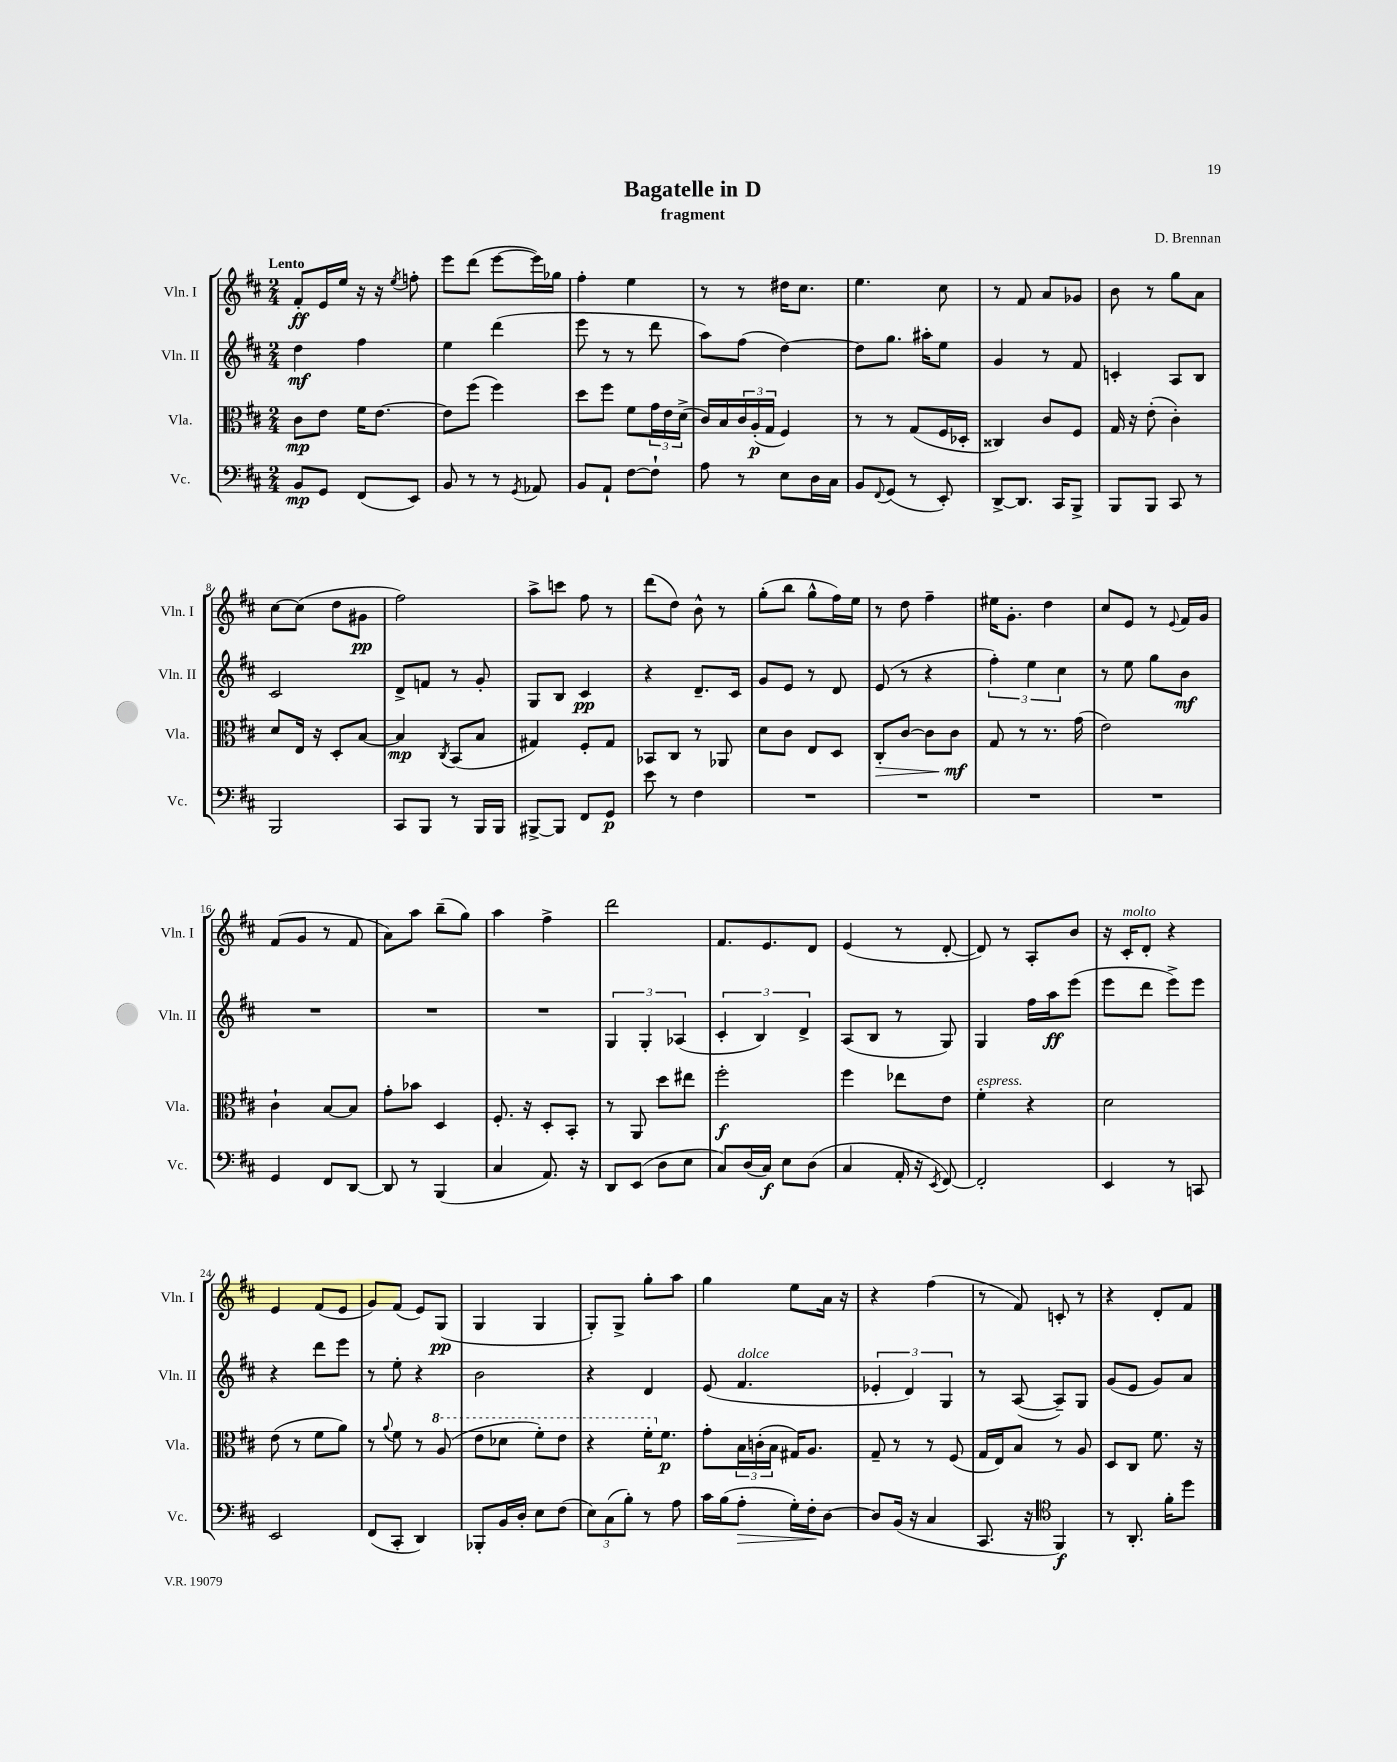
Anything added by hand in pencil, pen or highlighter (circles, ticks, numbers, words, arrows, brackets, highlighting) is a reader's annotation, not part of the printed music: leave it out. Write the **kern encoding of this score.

**kern	**dynam	**kern	**dynam	**kern	**dynam	**kern	**dynam
*part4	*part4	*part3	*part3	*part2	*part2	*part1	*part1
*staff4	*staff4	*staff3	*staff3	*staff2	*staff2	*staff1	*staff1
*I"Vc.	*	*I"Vla.	*	*I"Vln. II	*	*I"Vln. I	*
*I'Vc.	*	*I'Vla.	*	*I'Vln. II	*	*I'Vln. I	*
*clefF4	*	*clefC3	*	*clefG2	*	*clefG2	*
*k[f#c#]	*	*k[f#c#]	*	*k[f#c#]	*	*k[f#c#]	*
*M2/4	*	*M2/4	*	*M2/4	*	*M2/4	*
=1	=1	=1	=1	=1	=1	=1	=1
!	!	!	!	!	!	!LO:TX:a:B:t=Lento	!
8BB/L	mp	8c#\L	mp	4dd\	mf	8f#'/L	ff
8GG/J	.	8e\J	.	.	.	16e/L	.
.	.	.	.	.	.	16ee/JJ	.
(8FF#/L	.	16f#\KL	.	4ff#\	.	16r	.
.	.	[8.e\J	.	.	.	16r	.
.	.	.	.	.	.	8qee/	.
8EE/J)	.	.	.	.	.	8ffn'\	.
=2	=2	=2	=2	=2	=2	=2	=2
8BB/	.	8e\L]	.	4ee\	.	8eee\L	.
8r	.	(8ff#\J	.	.	.	(8ddd\J	.
8r	.	4ff#\)	.	(4ddd\	.	[8eee\L	.
8qGG/	.	.	.	.	.	.	.
8AA-X/	.	.	.	.	.	16eee\L])	.
.	.	.	.	.	.	16gg-X\JJ	.
=3	=3	=3	=3	=3	=3	=3	=3
8BB/L	.	8dd\L	.	8eee\	.	4ff#'\	.
8AA`/J	.	8ff#\J	.	8r	.	.	.
[8F#\L	.	8f#\L	.	8r	.	4ee\	.
8F#`\J]	.	24g\L	.	8ddd\	.	.	.
.	.	24e\	.	.	.	.	.
.	.	(24d^\JJ	.	.	.	.	.
=4	=4	=4	=4	=4	=4	=4	=4
8A\	.	16c#/LL)	.	8aa\L)	.	8r	.
.	.	16B/	.	.	.	.	.
8r	.	24c#/	.	(8ff#\J	.	8r	.
.	.	(24A'/	p	.	.	.	.
.	.	24G/JJ	.	.	.	.	.
8E\L	.	4F#/)	.	[4dd\)	.	16dd#X\KL	.
.	.	.	.	.	.	8.cc#\J	.
16D\L	.	.	.	.	.	.	.
16C#\JJ	.	.	.	.	.	.	.
=5	=5	=5	=5	=5	=5	=5	=5
8BB/L	.	8r	.	8dd\L]	.	4.ee\	.
8qqFF#/	.	.	.	.	.	.	.
(8GG/J	.	8r	.	8.gg\J	.	.	.
8r	.	(8G/L	.	.	.	.	.
.	.	.	.	16aa#X'\KL	.	.	.
8EE'/)	.	16F#/L	.	8ee\J	.	8cc#\	.
.	.	16D-X'/JJ	.	.	.	.	.
=6	=6	=6	=6	=6	=6	=6	=6
[8DD^/L	.	4C##X/)	.	4g/	.	8r	.
8.DD/J]	.	.	.	.	.	8f#/	.
.	.	8c#/L	.	8r	.	8a/L	.
16CC#/KL	.	.	.	.	.	.	.
8BBB^/J	.	8F#/J	.	8f#/	.	8g-X/J	.
=7	=7	=7	=7	=7	=7	=7	=7
8BBB/L	.	16G/	.	4cn'/	.	8b\	.
.	.	16r	.	.	.	.	.
8BBB/J	.	(8e'\	.	.	.	8r	.
8CC#/	.	4c#'\)	.	8A/L	.	8gg\L	.
8r	.	.	.	8B/J	.	8a\J	.
!!LO:LB:g=z
=8	=8	=8	=8	=8	=8	=8	=8
2BBB/	.	8d/L	.	2c#/	.	[8cc#\L	.
.	.	16E/Jk	.	.	.	(8cc#\J]	.
.	.	16r	.	.	.	.	.
.	.	8D'/L	.	.	.	8dd\L	.
.	.	[8B/J	.	.	.	8g#X\J	pp
=9	=9	=9	=9	=9	=9	=9	=9
8CC#/L	.	4B/]	mp	8d^/L	.	2ff#\)	.
8BBB/J	.	.	.	8fn/J	.	.	.
.	.	8qC#/	.	.	.	.	.
8r	.	(8BB/L	.	8r	.	.	.
16BBB/LL	.	8B/J	.	8g'/	.	.	.
16BBB/JJ	.	.	.	.	.	.	.
=10	=10	=10	=10	=10	=10	=10	=10
[8BBB#X^/L	.	4G#X/)	.	8G/L	.	8aa^\L	.
8BBB#/J]	.	.	.	8B/J	.	8cccn\J	.
8FF#/L	.	8F#'/L	.	4c#/	pp	8ff#\	.
8GG/J	p	8G#/J	.	.	.	8r	.
=11	=11	=11	=11	=11	=11	=11	=11
8e\	.	8BB-X/L	.	4r	.	(8ddd\L	.
8r	.	8C#/J	.	.	.	8dd\J)	.
4F#\	.	8r	.	8.d~/L	.	8b^^\	.
.	.	8AA-X/	.	.	.	8r	.
.	.	.	.	16c#/Jk	.	.	.
=12	=12	=12	=12	=12	=12	=12	=12
2r	.	8d\L	.	8g/L	.	(8gg'\L	.
.	.	8c#\J	.	8e/J	.	8bb\J	.
.	.	8E/L	.	8r	.	8gg^^\L	.
.	.	8D/J	.	8d/	.	16ff#\L)	.
.	.	.	.	.	.	16ee\JJ	.
=13	=13	=13	=13	=13	=13	=13	=13
!	!	!	!LO:HP:b	!	!	!	!
2r	.	8C#'/L	>	(8e/	.	8r	.
.	.	[8c#/J	.	8r	.	8dd\	.
.	.	8c#\L]	.	4r	.	4ff#~\	.
.	.	8c#\J	mf	.	.	.	.
.	.	.	]	.	.	.	.
=14	=14	=14	=14	=14	=14	=14	=14
2r	.	8G/	.	6ff#'\)	.	16ee#X\KL	.
.	.	.	.	.	.	8.g'\J	.
.	.	8r	.	.	.	.	.
.	.	.	.	6ee\	.	.	.
.	.	8.r	.	.	.	4dd\	.
.	.	.	.	6cc#\	.	.	.
.	.	(16g\	.	.	.	.	.
=15	=15	=15	=15	=15	=15	=15	=15
2r	.	2e\)	.	8r	.	8cc#/L	.
.	.	.	.	8ee\	.	8e/J	.
.	.	.	.	8gg\L	.	8r	.
.	.	.	.	.	.	8qqe/	.
.	.	.	.	8b\J	mf	16f#/LL	.
.	.	.	.	.	.	16g/JJ	.
!!LO:LB:g=z
=16	=16	=16	=16	=16	=16	=16	=16
4GG/	.	4c#`\	.	2r	.	(8f#/L	.
.	.	.	.	.	.	8g/J	.
8FF#/L	.	[8B/L	.	.	.	8r	.
[8DD/J	.	8B/J]	.	.	.	8f#/	.
=17	=17	=17	=17	=17	=17	=17	=17
8DD/]	.	8g'\L	.	2r	.	8a\L)	.
8r	.	8b-X\J	.	.	.	8aa\J	.
(4BBB/	.	4D/	.	.	.	(8bb~\L	.
.	.	.	.	.	.	8gg\J)	.
=18	=18	=18	=18	=18	=18	=18	=18
4C#/	.	8.F#'/	.	2r	.	4aa\	.
.	.	16r	.	.	.	.	.
8.AA/)	.	8D'/L	.	.	.	4ff#^\	.
.	.	8BB'/J	.	.	.	.	.
16r	.	.	.	.	.	.	.
=19	=19	=19	=19	=19	=19	=19	=19
8DD/L	.	8r	.	6G/	.	2ddd\	.
(8EE/J	.	8AA/	.	.	.	.	.
.	.	.	.	6G'/	.	.	.
8D\L	.	8dd\L	.	.	.	.	.
.	.	.	.	(6A-X/	.	.	.
8E\J	.	8ee#X\J	.	.	.	.	.
=20	=20	=20	=20	=20	=20	=20	=20
8C#/L)	.	2ff#'\	f	6c#'/	.	8.f#/L	.
(16D/L	.	.	.	.	.	.	.
.	.	.	.	6B/)	.	.	.
16C#/JJ)	f	.	.	.	.	8.e/	.
8E\L	.	.	.	.	.	.	.
.	.	.	.	6d^/	.	.	.
(8D\J	.	.	.	.	.	8d/J	.
=21	=21	=21	=21	=21	=21	=21	=21
4C#/	.	4ff#\	.	(8A/L	.	(4e/	.
.	.	.	.	8B/J	.	.	.
16AA'/	.	8ee-X\L	.	8r	.	8r	.
16r	.	.	.	.	.	.	.
8qEE/	.	.	.	.	.	.	.
[8FF#/)	.	8e\J	.	8G/)	.	[8d'/	.
=22	=22	=22	=22	=22	=22	=22	=22
!	!	!LO:TX:a:i:t=espress.	!	!	!	!	!
2FF#'/]	.	4f#'\	.	4G/	.	8d/])	.
.	.	.	.	.	.	8r	.
.	.	4r	.	16ff#\LL	.	8A'/L	.
.	.	.	.	16aa\J	ff	.	.
.	.	.	.	(8eee\J	.	8b/J	.
=23	=23	=23	=23	=23	=23	=23	=23
4EE/	.	2d\	.	8eee\L	.	16r	.
!	!	!	!	!	!	!LO:TX:a:i:t=molto	!
.	.	.	.	.	.	16c#'/KL	.
.	.	.	.	8ddd\J	.	8d'/J	.
8r	.	.	.	8eee^\L)	.	4r	.
8CCn/	.	.	.	8eee\J	.	.	.
!!LO:LB:g=z
=24	=24	=24	=24	=24	=24	=24	=24
2EE/	.	(8e\	.	4r	.	4e/	.
.	.	8r	.	.	.	.	.
.	.	8f#\L	.	8ddd\L	.	(8f#/L	.
.	.	8a\J)	.	8eee\J	.	8e/J	.
=25	=25	=25	=25	=25	=25	=25	=25
(8FF#/L	.	8r	.	8r	.	8g/L)	.
.	.	8qqa/	.	.	.	.	.
8CC#'/J	.	8f#\	.	8ee'\	.	(8f#/J	.
4DD/)	.	8r	.	4r	.	8e/L)	.
*	*	*8va	*	*	*	*	*
.	.	(8a/	.	.	.	(8G/J	pp
=26	=26	=26	=26	=26	=26	=26	=26
8BBB-X'/L	.	8ee\L	.	2b\	.	4G/	.
16BB/L	.	8dd-X\J	.	.	.	.	.
16D'/JJ	.	.	.	.	.	.	.
8E\L	.	8ff#'\L)	.	.	.	4G/	.
(8F#\J	.	8ee\J	.	.	.	.	.
=27	=27	=27	=27	=27	=27	=27	=27
12E\L)	.	4r	.	4r	.	8G'/L)	.
(12C#\	.	.	.	.	.	.	.
.	.	.	.	.	.	8G^/J	.
12B'\J)	.	.	.	.	.	.	.
8r	.	16ff#'\KL	.	4d/	.	8gg'\L	.
*	*	*X8va	*	*	*	*	*
.	.	8.f#\J	p	.	.	.	.
8A\	.	.	.	.	.	8aa\J	.
=28	=28	=28	=28	=28	=28	=28	=28
16c#\LL	.	8g'\L	.	(8e/	.	4gg\	.
(16B\J	.	.	.	.	.	.	.
!	!	!	!	!LO:TX:a:i:t=dolce	!	!	!
!	!LO:HP:b	!	!	!	!	!	!
8A'\J	>	24B\L	.	4.f#/	.	.	.
.	.	(24cn'\	.	.	.	.	.
.	.	24B\JJ	.	.	.	.	.
16G'\LL)	.	16G#X/KL)	.	.	.	8ee\L	.
16F#'\J	.	8.A/J	.	.	.	.	.
[8D\J	]	.	.	.	.	16a\Jk	.
.	.	.	.	.	.	16r	.
=29	=29	=29	=29	=29	=29	=29	=29
8D/L]	.	8G~/	.	6e-X'/	.	4r	.
(16BB/Jk	.	8r	.	.	.	.	.
.	.	.	.	6d/)	.	.	.
16r	.	.	.	.	.	.	.
4C#/	.	8r	.	.	.	(4ff#\	.
.	.	.	.	6G/	.	.	.
.	.	(8F#/	.	.	.	.	.
=30	=30	=30	=30	=30	=30	=30	=30
8.CC#/	.	16G/LL	.	8r	.	8r	.
.	.	16E/J)	.	.	.	.	.
.	.	8B/J	.	([8A/	.	8f#/)	.
16r	.	.	.	.	.	.	.
*clefC4	*	*	*	*	*	*	*
4FF#/)	f	8r	.	8A~/L])	.	8cn'/	.
.	.	8A/	.	8G/J	.	8r	.
=31	=31	=31	=31	=31	=31	=31	=31
8r	.	8D/L	.	(8g/L	.	4r	.
8.AA'/	.	8C#/J	.	8e/J	.	.	.
.	.	8.f#\	.	8g/L)	.	8d'/L	.
16f#'\KL	.	.	.	.	.	.	.
8dd\J	.	.	.	8a/J	.	8f#/J	.
.	.	16r	.	.	.	.	.
==	==	==	==	==	==	==	==
*-	*-	*-	*-	*-	*-	*-	*-
